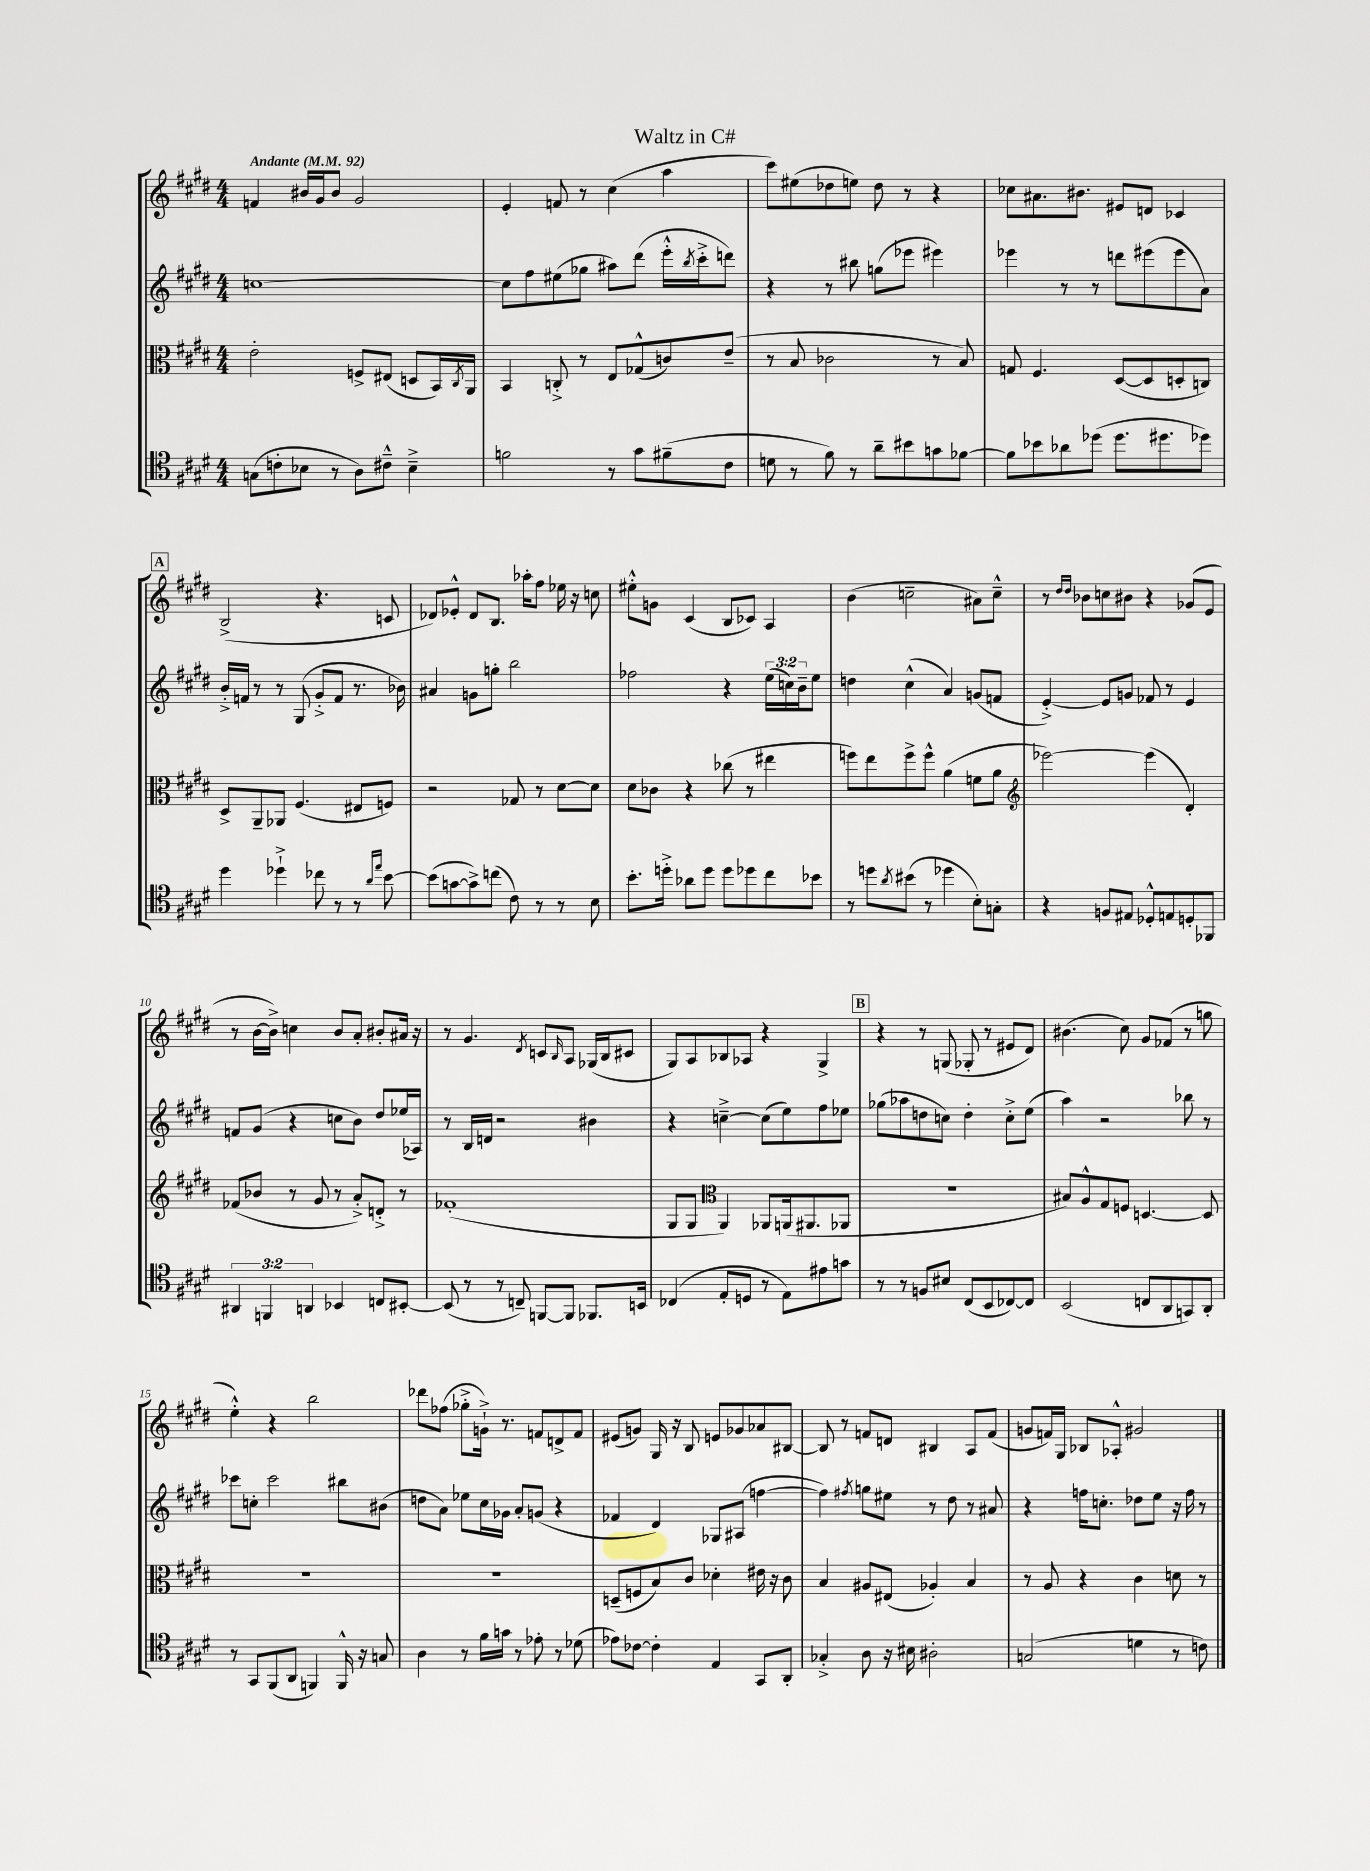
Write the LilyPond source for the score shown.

\header { title = "Waltz in C#" }
<<
\new StaffGroup <<
\new Staff = "s0" {
    \clef treble \key e \major \numericTimeSignature \time 4/4 \tempo "Andante" 4 = 92
    f'4 bis'16 gis'16 bis'8 gis'2 |
    e'4-. f'8 r8 cis''4( a''4 |
    cis'''8) eis''8( des''8 e''8) des''8 r8 r4 |
    ces''8 ais'8. bis'8. eis'8 d'8 ces'4 |
    \mark \markup { \box "A" } b2->( r4. c'8 |
    des'8) ees'8-.-^ des'8 b8. aes''16-. fis''8 ees''16 r16 c''8 |
    eis''8-.-^ g'8 cis'4( b8 ces'8) a4 |
    b'4( c''2-- ais'8) c''8---^ |
    r8 \grace { dis''16 dis''16 } bes'8 c''8 bis'8 r4 ges'8( e'8 |
    r8 b'16~ b'16->) c''4 b'8 a'8-. bis'8-. ais'16 r16 |
    r8 gis'4. \acciaccatura { dis'8 } c'8 \grace { b16 } a8 ges16( b16 cis'8 |
    gis8) a8 bes8 aes8 r4 gis4-> |
    \mark \markup { \box "B" } r4 r8 g8( ges8-. r8 eis'8 dis'8) |
    bis'4.( cis''8) gis'8 fes'8( r8 g''8 |
    e''4-.-^) r4 b''2 |
    des'''8 fes''8( ges''8-.-> g'16-!->) r8. f'8 d'8-> f'8 |
    eis'8( g'8) gis16 r16 b8 e'8 ges'8 aes'8 bis8~ |
    bis8 r8 f'8 d'8 bis4 a8 f'8( |
    g'8 f'16) gis16 bes8 aes8-.-^ gis'2 \bar "|." |
}
\new Staff = "s1" {
    \clef treble \key e \major \numericTimeSignature \time 4/4 \override Staff.TupletNumber.text = #tuplet-number::calc-fraction-text
    c''1~ |
    c''8 fis''8 eis''8( ges''8 ais''8) dis'''8( e'''16-.-^ \acciaccatura { b''8 } cis'''16-.-> d'''8) |
    r4 r8 bis''8 g''8( ees'''8 eis'''4) |
    ees'''4 r8 r8 d'''8 eis'''8( eis'''8 a'8) |
    \mark \markup { \box "A" } b'16-.-> f'16 r8 r8 gis8( gis'8-.-> f'8 r8. bes'16) |
    ais'4 g'8 g''8-. b''2 |
    fes''2 r4 \tuplet 3/2 { e''16( c''16) b'16-- } e''8 |
    d''4 cis''4-^( a'4) g'8( f'8 |
    e'4~-.->) e'8 g'8 fes'8 r8 e'4 |
    f'8 gis'8( r4 c''8 b'8) dis''8 ees''16( aes16) |
    r8 b16 d'16 r2 bis'4 |
    r4 c''4~---> c''8( e''8) fis''8 ees''8 |
    \mark \markup { \box "B" } ges''8( aes''8 d''8 c''8) d''4-. c''8-.-> e''8( |
    a''4) r2 bes''8 r8 |
    ces'''8 c''8-. ces'''2 bis''8 bis'8( |
    d''8 a'8) ees''8 cis''16 ges'16 a'8-. g'8( r4 |
    fes'4 dis'4) ges8 ais8( f''4~ |
    f''4) \acciaccatura { fis''8 } g''8 eis''8 r8 dis''8 r8 ais'8 |
    r4 f''16 c''8.-. des''8 e''8 r16 f''16 r8 \bar "|." |
}
\new Staff = "s2" {
    \clef alto \key e \major \numericTimeSignature \time 4/4
    e'2-. f8-> eis8( d8 b,16) \acciaccatura { cis8 } a,16 |
    b,4 c8-.-> r8 e8 ges8-^( c'8) e'8--( |
    r8 b8 ces'2 r8 b8) |
    g8 fis4. dis8~( dis8 d8-. c8) |
    \mark \markup { \box "A" } dis8-> a,8-- aes,8 fis4.( eis8 f8) |
    r2 ges8 r8 dis'8~ dis'8 |
    dis'8 ces'8 r4 ces''8( r8 eis''4 |
    f''8) e''8 f''8-> f''8-^ a'4( f'8 a'8 |
    \clef treble ees'''2~) ees'''4( dis'4-.) |
    fes'8( bes'8 r8 gis'8 r8 a'8-.->) d'8-.-> r8 |
    fes'1-.( |
    gis8 gis8 \clef alto a,4) aes,8 a,16( ais,8. aes,8 |
    \mark \markup { \box "B" } R1 |
    bis8) a8-^ gis8 f8 d4.~ d8 |
    r1 |
    R1 |
    d8--( f8 b8) cis'8 des'4-. eis'16 r16 cis'8 |
    b4 ais8 eis8( aes4-.) b4 |
    r8 a8 r4 cis'4 d'8 r8 \bar "|." |
}
\new Staff = "s3" {
    \clef tenor \key e \major \numericTimeSignature \time 4/4 \override Staff.TupletNumber.text = #tuplet-number::calc-fraction-text
    g8( c'8-. bes8 r8 a8) cis'8---^ bes4---> |
    f'2 r8 gis'8 fis'8--( cis'8 |
    d'8 r8 fis'8) r8 a'8-- bis'8 g'8 fes'8~ |
    fes'8 bes'8 aes'8 des''8( des''8. dis''8. des''8) |
    \mark \markup { \box "A" } dis''4 des''4-!-> ces''8 r8 r8 \grace { a'16 e''16 } b'8~ |
    b'8( g'8~ g'8->) c''8( cis'8) r8 r8 b8 |
    b'8.-. d''16-.-> aes'8 d''8 d''8 des''8 cis''8 bes'8 |
    r8 d''8 \acciaccatura { a'8 } bis'8( r8 des''4 b8-.) g8-. |
    r4 f8 eis8 des8-.-^ e8 d8-. fes,8 |
    \tuplet 3/2 { ais,4 f,4 a,4 } bes,4 c8 bis,8~-. |
    bis,8( r8 r8 c8--) f,8~ f,8 fes,8. b,16 |
    ces4( e8-. d8 r8 e8) eis'8 g'8 |
    \mark \markup { \box "B" } r8 r8 f8 bis8 cis8( b,8 ces8~) ces8 |
    b,2( c8 a,8 g,8) a,8-. |
    r8 gis,8 fis,8( a,8 f,4) f,16-^ r16 g8 |
    a4 r8 fis'16 g'16 r8 ees'8-. r8 des'8( |
    ees'8) ces'8~ ces'4-. e4 gis,8 a,8-. |
    ges4-.-> a8 r16 bis16 ais2-. |
    g2( d'4 r8 c'8) \bar "|." |
}
>>
>>
